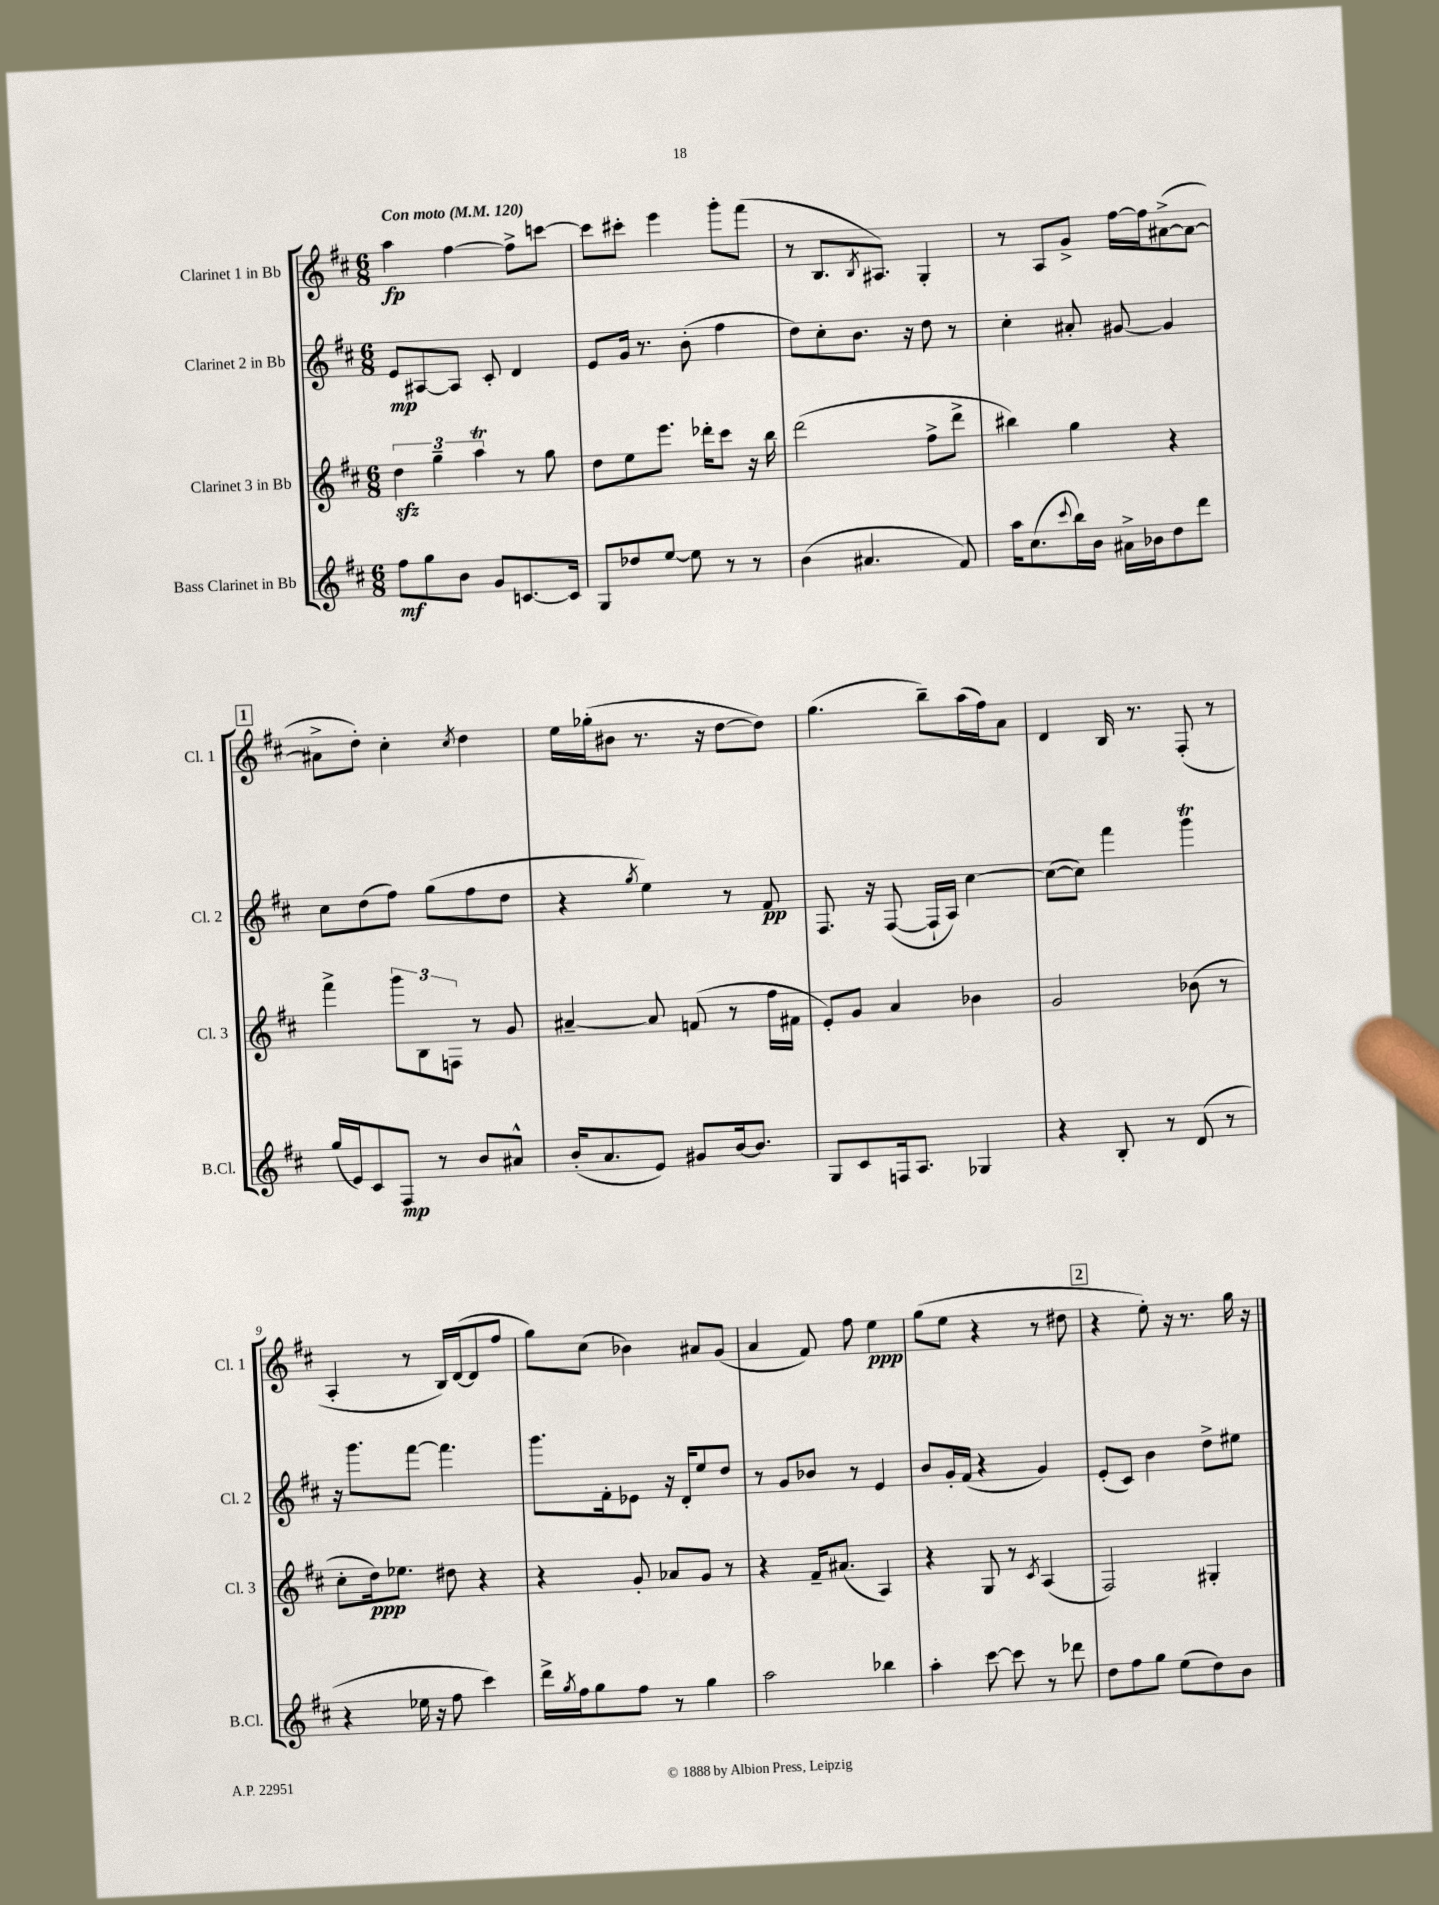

**kern	**dynam	**kern	**dynam	**kern	**dynam	**kern	**dynam
*part4	*part4	*part3	*part3	*part2	*part2	*part1	*part1
*staff4	*staff4	*staff3	*staff3	*staff2	*staff2	*staff1	*staff1
*I"Bass Clarinet in Bb	*	*I"Clarinet 3 in Bb	*	*I"Clarinet 2 in Bb	*	*I"Clarinet 1 in Bb	*
*I'B.Cl.	*	*I'Cl. 3	*	*I'Cl. 2	*	*I'Cl. 1	*
*clefG2	*	*clefG2	*	*clefG2	*	*clefG2	*
*k[f#c#]	*	*k[f#c#]	*	*k[f#c#]	*	*k[f#c#]	*
*M6/8	*	*M6/8	*	*M6/8	*	*M6/8	*
*MM120	*	*MM120	*	*MM120	*	*MM120	*
=1	=1	=1	=1	=1	=1	=1	=1
!	!	!	!	!	!	!LO:TX:a:B:t=Con moto	!
8ff#\L	mf	6ddzz\	.	8e/L	mp	4aa\	fp
8gg\	.	.	.	[8A#X/	.	.	.
.	.	6gg~\	.	.	.	.	.
8b\J	.	.	.	8A#/J]	.	[4ff#\	.
.	.	6aaT\	.	.	.	.	.
8g/L	.	.	.	8c#'/	.	.	.
[8.cn/	.	8r	.	4d/	.	8ff#^\L]	.
.	.	8gg\	.	.	.	[8cccn\J	.
16c/Jk]	.	.	.	.	.	.	.
=2	=2	=2	=2	=2	=2	=2	=2
8G/L	.	8dd\L	.	8e/L	.	8ccc\L]	.
8dd-X/	.	8ee\	.	16g/Jk	.	8ccc#X'\J	.
.	.	.	.	8.r	.	.	.
[8ee/J	.	8.eee\J	.	.	.	4eee\	.
8ee\]	.	.	.	(8b'\	.	.	.
.	.	16ddd-X'\KL	.	.	.	.	.
8r	.	8ccc#\J	.	4ff#\	.	8ggg'\L	.
8r	.	16r	.	.	.	(8fff#\J	.
.	.	16bb\	.	.	.	.	.
=3	=3	=3	=3	=3	=3	=3	=3
(4b\	.	(2ddd\	.	8dd\L)	.	8r	.
.	.	.	.	8cc#'\	.	8.B/L	.
4.a#X/	.	.	.	8.b\J	.	.	.
.	.	.	.	.	.	8qB/	.
.	.	.	.	.	.	8.A#X/J)	.
.	.	.	.	16r	.	.	.
.	.	8ff#^\L	.	8dd\	.	4G'/	.
8f#/)	.	8ddd^\J	.	8r	.	.	.
=4	=4	=4	=4	=4	=4	=4	=4
16aa\KL	.	4bb#X\)	.	4cc#'\	.	8r	.
(8.cc#\	.	.	.	.	.	.	.
.	.	.	.	.	.	8A/L	.
8qqccc#/	.	.	.	.	.	.	.
16bb\L)	.	4gg\	.	8a#X'/	.	8g^/J	.
16b\JJ	.	.	.	.	.	.	.
16a#X^\LL	.	.	.	[8g#X/	.	[16ff#\LL	.
16b-X\J	.	.	.	.	.	16ff#\J]	.
8dd\	.	4r	.	4g#/]	.	([8a#X^\	.
8ddd\J	.	.	.	.	.	8a#\J_	.
!!LO:LB:g=z
!!LO:REH:place=s1:t=1
=5	=5	=5	=5	=5	=5	=5	=5
(16gg/LL	.	4fff#^\	.	8cc#\L	.	8a#X^\L]	.
16e/J)	.	.	.	.	.	.	.
8c#/	.	.	.	(8dd\	.	8dd'\J)	.
8F#/J	mp	12ggg\L	.	8ff#\J)	.	4cc#'\	.
.	.	12B\	.	.	.	.	.
8r	.	.	.	(8gg\L	.	.	.
.	.	12Fn\J	.	.	.	.	.
.	.	.	.	.	.	8qcc#/	.
8b/L	.	8r	.	8ff#\	.	4dd\	.
8a#X^^/J	.	8g/	.	8dd\J	.	.	.
=6	=6	=6	=6	=6	=6	=6	=6
(16b'/KL	.	[4a#X~/	.	4r	.	16ee\LL	.
8.a/	.	.	.	.	.	(16gg-X'\J	.
.	.	.	.	.	.	8b#X\J	.
.	.	.	.	8qgg/	.	.	.
8e/J)	.	8a#/]	.	4ee\)	.	8.r	.
8g#X/L	.	(8fn/	.	.	.	.	.
.	.	.	.	.	.	16r	.
[16b/k	.	8r	.	8r	.	[8dd\L	.
8.b/J]	.	.	.	.	.	.	.
.	.	16ff#\LL	.	8f#/	pp	8dd\J])	.
.	.	16f#X\JJ	.	.	.	.	.
=7	=7	=7	=7	=7	=7	=7	=7
8G/L	.	8e'/L)	.	8.F#/	.	(4.gg\	.
8c#/	.	8g/J	.	.	.	.	.
.	.	.	.	16r	.	.	.
16Fn/k	.	4a/	.	([8F#/	.	.	.
8.A/J	.	.	.	.	.	.	.
.	.	.	.	16F#`/LL]	.	8bb~\L)	.
.	.	.	.	16A/JJ)	.	.	.
4G-X/	.	4b-X\	.	[4cc#\	.	(16aa\L	.
.	.	.	.	.	.	16ff#\J)	.
.	.	.	.	.	.	8a\J	.
=8	=8	=8	=8	=8	=8	=8	=8
4r	.	2g/	.	(8cc#\L_	.	4d/	.
.	.	.	.	8cc#\J])	.	.	.
8B'/	.	.	.	4fff#\	.	16B/	.
.	.	.	.	.	.	8.r	.
8r	.	.	.	.	.	.	.
(8d/	.	(8b-X\	.	4gggT\	.	(8F#'/	.
8r	.	8r	.	.	.	8r	.
!!LO:LB:g=z
=9	=9	=9	=9	=9	=9	=9	=9
4r	.	8cc#'\L	.	16r	.	4A'/	.
.	.	.	.	8.ggg\L	.	.	.
.	.	16dd\k)	ppp	.	.	.	.
.	.	8.ee-X\J	.	.	.	.	.
16ee-X\	.	.	.	[8fff#\J	.	8r	.
16r	.	.	.	.	.	.	.
8ff#\	.	8dd#X\	.	4.fff#\]	.	16B/LL)	.
.	.	.	.	.	.	([16d/J	.
4ccc#\)	.	4r	.	.	.	8d/]	.
.	.	.	.	.	.	8ff#/J	.
=10	=10	=10	=10	=10	=10	=10	=10
16ddd^\LL	.	4r	.	8.ggg\L	.	8gg\L)	.
8qgg/	.	.	.	.	.	.	.
16ff#\J	.	.	.	.	.	.	.
8gg\	.	.	.	.	.	(8cc#\J	.
.	.	.	.	16f#'\k	.	.	.
8ff#\J	.	8g'/	.	8e-X\J	.	4b-X\)	.
8r	.	8a-X/L	.	16r	.	.	.
.	.	.	.	16d'/KL	.	.	.
4gg\	.	8g/J	.	8ee/	.	8a#X/L	.
.	.	8r	.	8dd/J	.	(8g/J	.
=11	=11	=11	=11	=11	=11	=11	=11
2aa\	.	4r	.	8r	.	4a/	.
.	.	.	.	8g/L	.	.	.
.	.	16f#~/KL	.	8b-X/J	.	8f#/)	.
.	.	(8.a#X/J	.	.	.	.	.
.	.	.	.	8r	.	8ff#\	.
4bb-X\	.	4A/)	.	4e/	.	4ee\	ppp
=12	=12	=12	=12	=12	=12	=12	=12
4aa'\	.	4r	.	8b/L	.	(8gg\L	.
.	.	.	.	16g'/L	.	8ee\J	.
.	.	.	.	(16f#/JJ	.	.	.
[8ccc#\	.	8G/	.	4r	.	4r	.
8ccc#\]	.	8r	.	.	.	.	.
.	.	8qc#/	.	.	.	.	.
8r	.	(4A/	.	4g/)	.	8r	.
8ddd-X\	.	.	.	.	.	8dd#X\	.
!!LO:REH:place=s1:t=2
=13	=13	=13	=13	=13	=13	=13	=13
8dd\L	.	2F#/)	.	(8e'/L	.	4r	.
8ff#\	.	.	.	8c#/J)	.	.	.
8gg\J	.	.	.	4b\	.	8ee'\)	.
(8ee\L	.	.	.	.	.	16r	.
.	.	.	.	.	.	8.r	.
8dd\)	.	4G#X'/	.	8dd^\L	.	.	.
8b\J	.	.	.	8ee#X\J	.	16gg\	.
.	.	.	.	.	.	16r	.
==	==	==	==	==	==	==	==
*-	*-	*-	*-	*-	*-	*-	*-
